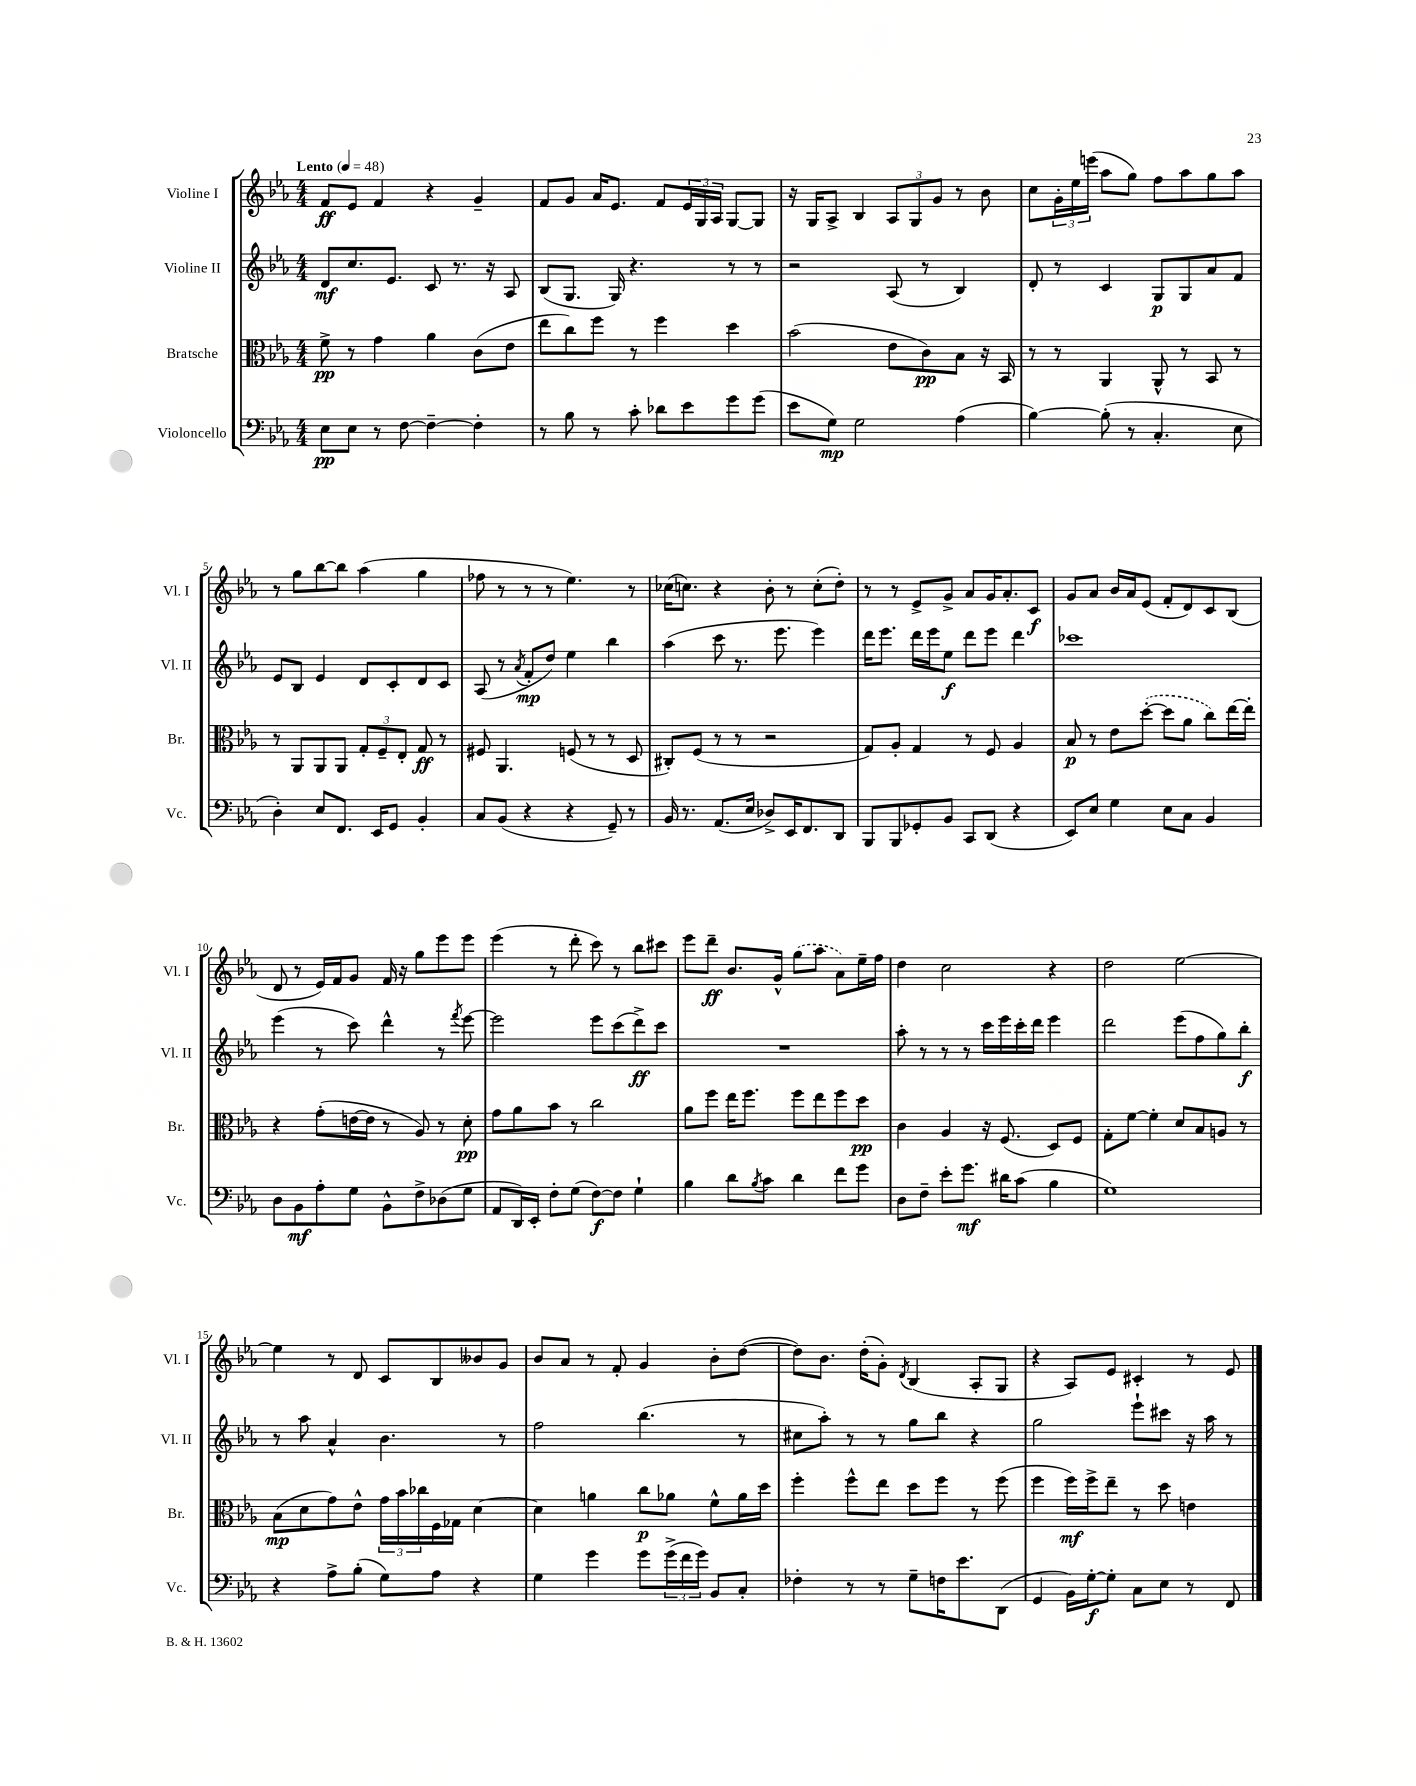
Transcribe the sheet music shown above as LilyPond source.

<<
\new StaffGroup <<
\new Staff = "s0" \with { instrumentName = "Violine I" shortInstrumentName = "Vl. I" } {
    \clef treble \key ees \major \numericTimeSignature \time 4/4 \tempo "Lento" 4 = 48
    f'8\ff ees'8 f'4 r4 g'4-- |
    f'8 g'8 aes'16 ees'8. f'8 \tuplet 3/2 { ees'16 g16 aes16 } g8~ g8 |
    r16 g16 aes8-> bes4 \tuplet 3/2 { aes8 g8 g'8 } r8 bes'8 |
    c''8 \tuplet 3/2 { g'16-. ees''16 e'''16( } aes''8 g''8) f''8 aes''8 g''8 aes''8 |
    r8 g''8 bes''8~ bes''8 aes''4( g''4 |
    fes''8 r8 r8 r8 ees''4.) r8 |
    ces''16( c''8.) r4 bes'8-. r8 c''8-.( d''8-.) |
    r8 r8 ees'8-> g'8-> aes'8 g'16 aes'8.-. c'8\f |
    g'8 aes'8 bes'16 aes'16 ees'8( f'8-. d'8) c'8 bes8( |
    d'8 r8 ees'16) f'16 g'8 f'16 r16 g''8 ees'''8 ees'''8 |
    ees'''4( r8 d'''8-. c'''8) r8 bes''8 cis'''8 |
    ees'''8 d'''8--\ff bes'8. g'16-^ \once \slurDashed g''8( aes''8 aes'8) ees''16-- f''16 |
    d''4 c''2 r4 |
    d''2 ees''2~ |
    ees''4 r8 d'8 c'8 bes8 beses'8 g'8 |
    bes'8 aes'8 r8 f'8-. g'4 bes'8-. d''8~( |
    d''8) bes'8. d''16-.( g'8-.) \acciaccatura { d'8 } bes4( aes8-. g8 |
    r4 aes8) ees'8 cis'4-. r8 ees'8 \bar "|." |
}
\new Staff = "s1" \with { instrumentName = "Violine II" shortInstrumentName = "Vl. II" } {
    \clef treble \key ees \major \numericTimeSignature \time 4/4
    d'8\mf c''8. ees'8. c'8 r8. r16 aes8 |
    bes8( g8. g16) r4. r8 r8 |
    r2 aes8( r8 bes4) |
    d'8-. r8 c'4 g8\p g8 aes'8 f'8 |
    ees'8 bes8 ees'4 d'8 c'8-. d'8 c'8 |
    aes8( r8 \acciaccatura { aes'8 } f'8-.\mp d''8) ees''4 bes''4 |
    aes''4( c'''8 r8. ees'''8. ees'''4) |
    d'''16 ees'''8. d'''16 ees'''16 ees''8\f d'''8 ees'''8 d'''4 |
    ces'''1 |
    ees'''4( r8 c'''8) d'''4-^ r8 \acciaccatura { f'''8 } ees'''8~ |
    ees'''2 ees'''8 c'''8( d'''8->\ff) c'''8 |
    R1 |
    aes''8-. r8 r8 r8 c'''16 ees'''16 c'''16-. d'''16 ees'''4 |
    d'''2 ees'''8( f''8 g''8) bes''8-.\f |
    r8 aes''8 aes'4-^ bes'4. r8 |
    f''2 bes''4.( r8 |
    cis''8 aes''8-.) r8 r8 g''8 bes''8 r4 |
    g''2 ees'''8-! cis'''8 r16 aes''16 r8 \bar "|." |
}
\new Staff = "s2" \with { instrumentName = "Bratsche" shortInstrumentName = "Br." } {
    \clef alto \key ees \major \numericTimeSignature \time 4/4
    f'8->\pp r8 g'4 aes'4 c'8( ees'8 |
    ees''8 c''8) f''8 r8 f''4 d''4 |
    bes'2( ees'8 c'8\pp) bes8 r16 bes,16 |
    r8 r8 aes,4 aes,8-^ r8 bes,8 r8 |
    r8 aes,8 aes,8 aes,8 \tuplet 3/2 { g8-. f8-- ees8-. } g8\ff r8 |
    fis8 aes,4. f8( r8 r8 d8 |
    cis8-.) f8( r8 r8 r2 |
    g8) aes8-. g4 r8 f8 aes4 |
    bes8\p r8 ees'8 \once \slurDashed d''8~-.( d''8 aes'8 c''8) ees''16~ ees''16-. |
    r4 g'8-.( e'16~ e'16 r8 aes8) r8 d'8-.\pp |
    g'8 aes'8 bes'8 r8 c''2 |
    aes'8 f''8 ees''16 f''8. f''8 ees''8 f''8 d''8\pp |
    c'4 aes4 r16 f8.( d8) f8 |
    g8-. f'8~ f'4-. d'8 bes8 a8 r8 |
    bes8\mp( d'8 g'8) ees'8-^ \tuplet 3/2 { g'16 bes'16 ces''16 } f16 ges16 d'4~ |
    d'4 a'4 c''8\p aes'8 f'8-^ aes'16 d''16 |
    f''4-. f''8-^ ees''8 d''8 f''8 r8 f''8( |
    f''4 f''16\mf) f''16-> ees''8-- r8 d''8 e'4 \bar "|." |
}
\new Staff = "s3" \with { instrumentName = "Violoncello" shortInstrumentName = "Vc." } {
    \clef bass \key ees \major \numericTimeSignature \time 4/4
    ees8\pp ees8 r8 f8~ f4~-- f4-. |
    r8 bes8 r8 c'8-. des'8 ees'8 g'8 g'8( |
    ees'8 g8\mp) g2 aes4( |
    bes4~) bes8-.( r8 c4.-. ees8 |
    d4-.) ees8 f,8. ees,16 g,8 bes,4-. |
    c8 bes,8( r4 r4 g,8--) r8 |
    bes,16 r8. aes,8.( ees16 des8->) ees,16 f,8. d,8 |
    bes,,8 bes,,8 ges,8-. bes,8 c,8 d,8( r4 |
    ees,8) ees8 g4 ees8 c8 bes,4 |
    d8 bes,8\mf aes8-. g8 bes,8-^ f8-> des8( g8 |
    aes,8 d,16) ees,16-. f8-. g8( f8~\f) f8 g4-! |
    bes4 d'8 \acciaccatura { bes8 } c'8 d'4 f'8 g'8 |
    d8 f8-- ees'8-. g'8.\mf dis'16 c'8( bes4 |
    g1) |
    r4 aes8-> bes8-.( g8) aes8 r4 |
    g4 g'4 g'8 \tuplet 3/2 { g'16->( f'16 g'16) } bes,8 c8-. |
    fes4-. r8 r8 g8-- f16 ees'8. d,8( |
    g,4 bes,16) g16~-.\f g8-. c8 ees8 r8 f,8 \bar "|." |
}
>>
>>
